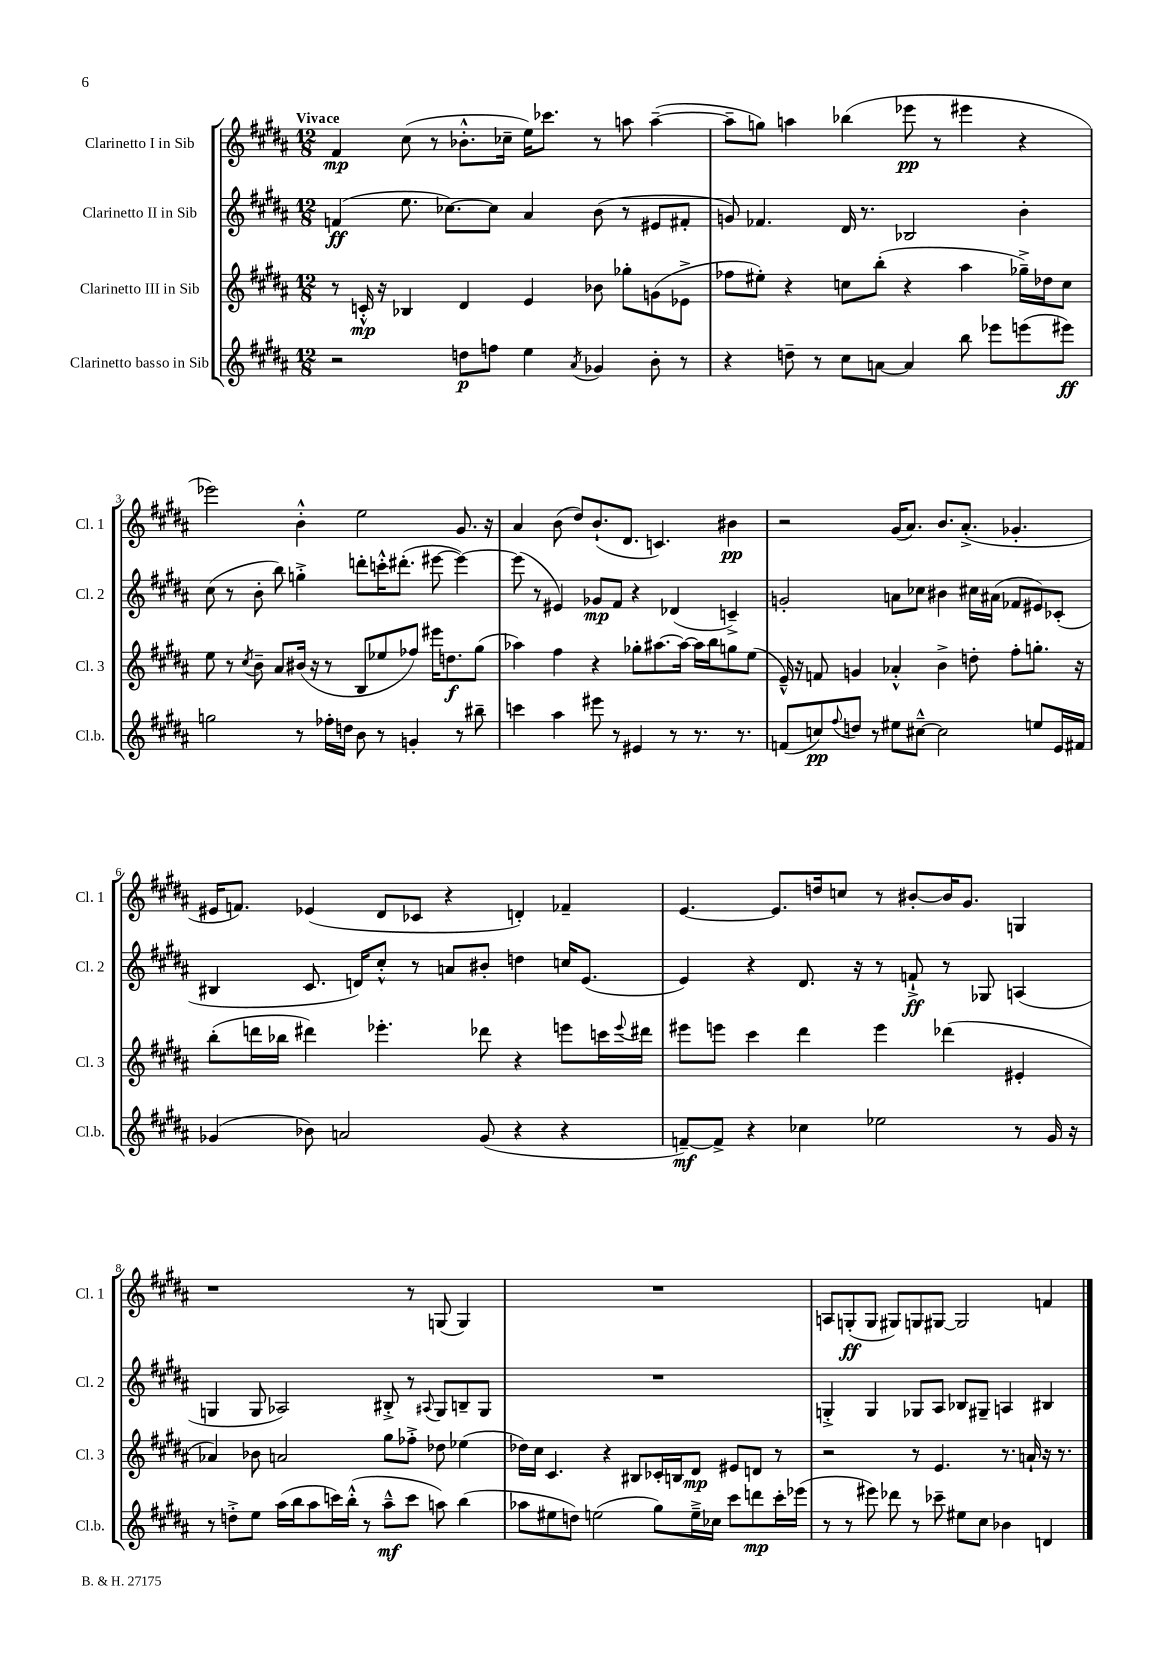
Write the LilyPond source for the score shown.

<<
\new StaffGroup <<
\new Staff = "s0" \with { instrumentName = "Clarinetto I in Sib" shortInstrumentName = "Cl. 1" } {
    \clef treble \key b \major \numericTimeSignature \time 12/8 \tempo "Vivace"
    fis'4\mp cis''8( r8 bes'8.-.-^ ces''16-- e''16) ces'''8. r8 a''8 a''4~--( |
    a''8-- g''8) a''4 bes''4( ees'''8\pp r8 eis'''4 r4 |
    ees'''2) b'4-.-^ e''2 gis'8. r16 |
    ais'4 b'8( dis''8) b'8.-!( dis'8. c'4.) bis'4\pp |
    r2 gis'16( ais'8.) b'8. ais'8.-.->( ges'4.-. |
    eis'16 f'8.) ees'4( dis'8 ces'8 r4 d'4-.) fes'4-- |
    e'4.~ e'8. d''16 c''8 r8 bis'8~-. bis'16 gis'8. g4 |
    r1 r8 g8( g4) |
    R1. |
    a8 g8-.\ff( g8 gis8) g8 gis8~ gis2 f'4 \bar "|." |
}
\new Staff = "s1" \with { instrumentName = "Clarinetto II in Sib" shortInstrumentName = "Cl. 2" } {
    \clef treble \key b \major \numericTimeSignature \time 12/8
    f'4\ff( e''8. ces''8.~) ces''8 ais'4 b'8( r8 eis'8 fis'8-. |
    g'8) fes'4. dis'16 r8. bes2 b'4-. |
    cis''8( r8 b'8-. b''8) g''4-.-> d'''8-. c'''16-.-^ dis'''8.-.( eis'''8~ eis'''4~) |
    eis'''8( r8 eis'4) ges'8\mp fis'8 r4 des'4( c'4--->) |
    g'2-. a'8 ces''8 bis'4 cis''16 ais'16( fes'8 eis'8) ces'8-.( |
    bis4 cis'8. d'16) cis''8-.-^ r8 a'8 bis'8-. d''4 c''16 e'8.( |
    e'4) r4 dis'8. r16 r8 f'8-!->\ff r8 ges8 a4( |
    g4 g8 aes2) bis8-.-> r8 \appoggiatura { ais8 } g8 b8-- g8 |
    R1. |
    g4-.-> g4 ges8 ais8 bes8 gis8-- a4 bis4 \bar "|." |
}
\new Staff = "s2" \with { instrumentName = "Clarinetto III in Sib" shortInstrumentName = "Cl. 3" } {
    \clef treble \key b \major \numericTimeSignature \time 12/8
    r8 c'16-.-^\mp r16 bes4 dis'4 e'4 bes'8 ges''8-. g'8( ees'8-> |
    fes''8 eis''8-.) r4 c''8 b''8-.( r4 ais''4 ges''16--->) des''16 c''8 |
    e''8 r8 \acciaccatura { cis''8 } b'8-- ais'8 bis'16( r16 r8 b8 ees''8 fes''8) eis'''16 d''8.\f gis''8( |
    aes''4) fis''4 r4 ges''8-. ais''8.~ ais''16~ ais''16 b''16 g''8 e''8( |
    e'16---^) r16 f'8 g'4 aes'4-.-^ b'4-> d''8-. fis''8-. g''8.-. r16 |
    b''8-.( d'''16 bes''16 dis'''4) ees'''4.-. des'''8 r4 e'''8 c'''16 \appoggiatura { e'''8 } dis'''16 |
    eis'''8 e'''8 cis'''4 dis'''4 e'''4 des'''4( eis'4-. |
    aes'4) bes'8 a'2 gis''8 fes''8-.-> des''8 ees''4( |
    des''16) cis''16 cis'4. r4 bis8 ces'16-. b16 dis'8\mp eis'8 d'8 r8 |
    r2 r8 e'4. r8. a'16-! r16 r8. \bar "|." |
}
\new Staff = "s3" \with { instrumentName = "Clarinetto basso in Sib" shortInstrumentName = "Cl.b." } {
    \clef treble \key b \major \numericTimeSignature \time 12/8
    r2 d''8\p f''8 e''4 \acciaccatura { ais'8 } ges'4 b'8-. r8 |
    r4 d''8-- r8 cis''8 a'8~ a'4 b''8 ees'''8 e'''8( eis'''8\ff) |
    g''2 r8 fes''16-. d''16 b'8 r8 g'4-. r8 bis''8-- |
    c'''4 ais''4 eis'''8 r8 eis'4 r8 r8. r8. |
    f'8( c''8\pp) \appoggiatura { fis''8 } d''8 r8 eis''8 cis''8~---^ cis''2 e''8 e'16 fis'16 |
    ges'4( bes'8) a'2 ges'8( r4 r4 |
    f'8~--\mf) f'8-> r4 ces''4 ees''2 r8 gis'16 r16 |
    r8 d''8-.-> e''8 ais''16( b''16 ais''8 c'''16) b''16-.-^( r8 ais''8---^\mf c'''8 a''8) b''4( |
    aes''8 eis''8 d''8) e''2( gis''8) e''16---> ces''16 cis'''8 d'''8\mp cis'''16-. ees'''16( |
    r8 r8 eis'''8) des'''8 r8 ces'''8-- eis''8 cis''8 bes'4 d'4 \bar "|." |
}
>>
>>
